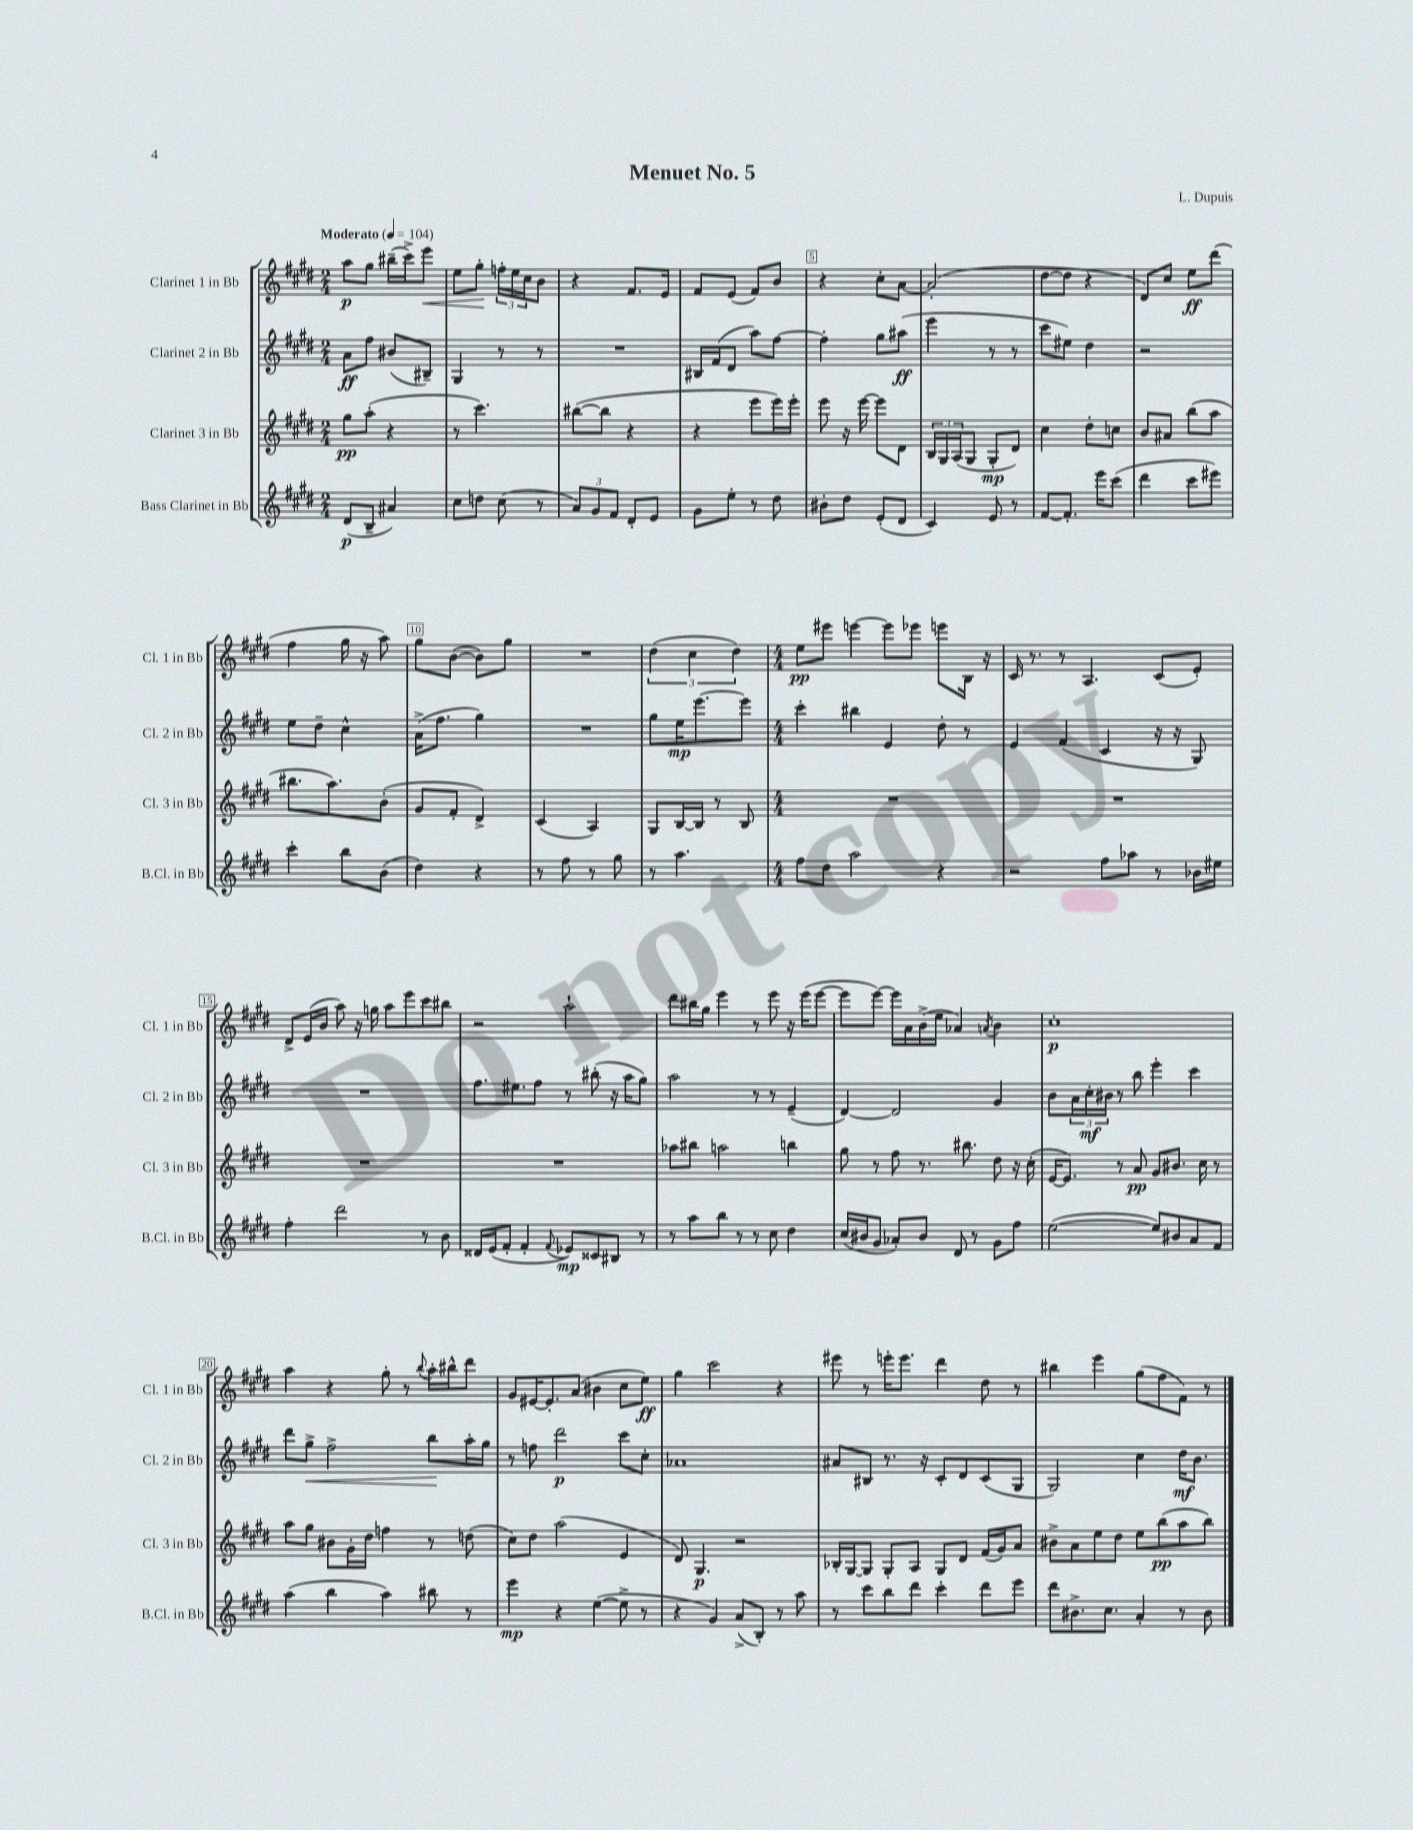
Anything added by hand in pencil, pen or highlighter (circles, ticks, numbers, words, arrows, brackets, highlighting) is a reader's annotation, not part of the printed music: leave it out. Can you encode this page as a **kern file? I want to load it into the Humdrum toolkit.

**kern	**dynam	**kern	**dynam	**kern	**dynam	**kern	**dynam
*part4	*part4	*part3	*part3	*part2	*part2	*part1	*part1
*staff4	*staff4	*staff3	*staff3	*staff2	*staff2	*staff1	*staff1
*I"Bass Clarinet in Bb	*	*I"Clarinet 3 in Bb	*	*I"Clarinet 2 in Bb	*	*I"Clarinet 1 in Bb	*
*I'B.Cl. in Bb	*	*I'Cl. 3 in Bb	*	*I'Cl. 2 in Bb	*	*I'Cl. 1 in Bb	*
*clefG2	*	*clefG2	*	*clefG2	*	*clefG2	*
*k[f#c#g#d#]	*	*k[f#c#g#d#]	*	*k[f#c#g#d#]	*	*k[f#c#g#d#]	*
*M2/4	*	*M2/4	*	*M2/4	*	*M2/4	*
*MM104	*	*MM104	*	*MM104	*	*MM104	*
=1	=1	=1	=1	=1	=1	=1	=1
!	!	!	!	!	!	!LO:TX:a:B:t=Moderato	!
(8d#/L	p	8gg#\L	pp	8a\L	ff	8aa\L	p
8B~/J	.	(8aa'\J	.	8ff#\J	.	8gg#\J	.
4a#X/)	.	4r	.	(8b#X/L	.	(16bb#X~\LL	.
.	.	.	.	.	.	16ccc#^\J)	.
!	!	!	!	!	!	!	!LO:HP:b
.	.	.	.	8B#X~/J)	.	8eee\J	<
=2	=2	=2	=2	=2	=2	=2	=2
8cc#\L	.	8r	.	4G#/	.	8ee\L	.
8ddn\J	.	4.ccc#\)	.	.	.	8gg#'\J	.
(8cc#\	.	.	.	8r	.	24ffn'\LL	[
.	.	.	.	.	.	24ee\	.
.	.	.	.	.	.	24cc#\J	.
8r	.	.	.	8r	.	8b\J	.
=3	=3	=3	=3	=3	=3	=3	=3
12a/L)	.	([8bb#X\L	.	2r	.	4r	.
12g#/	.	.	.	.	.	.	.
.	.	8bb#\J]	.	.	.	.	.
12f#/J	.	.	.	.	.	.	.
8d#'/L	.	4r	.	.	.	8.f#/L	.
8e/J	.	.	.	.	.	.	.
.	.	.	.	.	.	16e/Jk	.
=4	=4	=4	=4	=4	=4	=4	=4
8g#\L	.	4r	.	16B#X/LL	.	8f#/L	.
.	.	.	.	(16f#/J	.	.	.
8ee'\J	.	.	.	8d#/J	.	(8e/J	.
8r	.	8eee\L	.	8aa\L)	.	8f#/L)	.
8dd#\	.	16eee\L)	.	[8ff#\J	.	8b/J	.
.	.	16eee'\JJ	.	.	.	.	.
=5	=5	=5	=5	=5	=5	=5	=5
8b#X'\L	.	8eee\	.	4ff#'\]	.	4r	.
8dd#\J	.	16r	.	.	.	.	.
.	.	[16eee\	.	.	.	.	.
(8e'/L	.	8eee\L]	.	8gg#\L	.	8cc#'\L	.
8d#/J	.	8d#\J	.	(8aa#X\J	ff	[8a\J	.
=6	=6	=6	=6	=6	=6	=6	=6
4c#/)	.	24B/LL	.	4eee\	.	(2a'/]	.
.	.	24G#/	.	.	.	.	.
.	.	(24A/J	.	.	.	.	.
.	.	8G#/J	.	.	.	.	.
8e/	.	8G#'/L	mp	8r	.	.	.
8r	.	8d#/J)	.	8r	.	.	.
=7	=7	=7	=7	=7	=7	=7	=7
[8f#/L	.	4cc#\	.	8ccc#\L	.	[8dd#\L	.
8.f#'/J]	.	.	.	8ee#X\J)	.	8dd#\J]	.
.	.	8dd#'\L	.	4dd#\	.	4r	.
16eee\KL	.	.	.	.	.	.	.
(8ccc#\J	.	8ccn\J	.	.	.	.	.
=8	=8	=8	=8	=8	=8	=8	=8
4ddd#\	.	8b/L	.	2r	.	8d#/L)	.
.	.	8a#X/J	.	.	.	8cc#/J	.
8ccc#\L	.	(8bb\L	.	.	.	8ee\L	ff
8eee#X\J)	.	8aa\J	.	.	.	(8ddd#\J	.
!!LO:LB:g=z
=9	=9	=9	=9	=9	=9	=9	=9
4ccc#'\	.	8.bb#X\L	.	8ee\L	.	4ff#\	.
.	.	.	.	8dd#~\J	.	.	.
.	.	8.aa\)	.	.	.	.	.
8bb\L	.	.	.	4cc#^^\	.	16gg#\	.
.	.	.	.	.	.	16r	.
(8b\J	.	(8b'\J	.	.	.	8aa\)	.
=10	=10	=10	=10	=10	=10	=10	=10
4dd#\)	.	8g#/L	.	(16a^\KL	.	8gg#\L	.
.	.	.	.	8.ff#\J	.	.	.
.	.	8f#'/J	.	.	.	([8b\J	.
4r	.	4d#^/)	.	4gg#\)	.	8b\L])	.
.	.	.	.	.	.	8gg#\J	.
=11	=11	=11	=11	=11	=11	=11	=11
8r	.	(4c#/	.	2r	.	2r	.
8ff#\	.	.	.	.	.	.	.
8r	.	4A/)	.	.	.	.	.
8gg#\	.	.	.	.	.	.	.
=12	=12	=12	=12	=12	=12	=12	=12
8r	.	8G#/L	.	8gg#\L	.	(6dd#\	.
4.aa\	.	[16B/L	.	16ee\K	mp	.	.
.	.	.	.	.	.	6cc#\	.
.	.	16B/JJ]	.	[8.eee\	.	.	.
.	.	8r	.	.	.	.	.
.	.	.	.	.	.	6dd#\)	.
.	.	8B/	.	8eee\J]	.	.	.
=13	=13	=13	=13	=13	=13	=13	=13
*M4/4	*	*M4/4	*	*M4/4	*	*M4/4	*
8ff#\L	.	1r	.	4ccc#'\	.	8ee\L	pp
8dd#\J	.	.	.	.	.	8eee#X\J	.
2aa\	.	.	.	4bb#X\	.	[4eeen\	.
.	.	.	.	4e/	.	8eee\L]	.
.	.	.	.	.	.	8eee-X\J	.
4r	.	.	.	8dd#'\	.	8eeen\L	.
.	.	.	.	8r	.	16B\Jk	.
.	.	.	.	.	.	16r	.
=14	=14	=14	=14	=14	=14	=14	=14
2r	.	1r	.	4e/	.	16c#/	.
.	.	.	.	.	.	8.r	.
.	.	.	.	(4f#/	.	8r	.
.	.	.	.	.	.	4.A/	.
8ff#\L	.	.	.	4c#/	.	.	.
8aa-X\J	.	.	.	.	.	.	.
8r	.	.	.	16r	.	(8c#/L	.
.	.	.	.	16r	.	.	.
16b-X\LL	.	.	.	8G#/)	.	8e'/J)	.
16ee#X\JJ	.	.	.	.	.	.	.
!!LO:LB:g=z
=15	=15	=15	=15	=15	=15	=15	=15
4ff#'\	.	1r	.	1r	.	8d#^/L	.
.	.	.	.	.	.	(16e/L	.
.	.	.	.	.	.	16b/JJ	.
2ddd#\	.	.	.	.	.	8aa\)	.
.	.	.	.	.	.	16r	.
.	.	.	.	.	.	16ggn\	.
.	.	.	.	.	.	8aa\L	.
.	.	.	.	.	.	8eee\	.
8r	.	.	.	.	.	8ccc#\	.
8b\	.	.	.	.	.	8bb#X\J	.
=16	=16	=16	=16	=16	=16	=16	=16
16d##X/LL	.	1r	.	8.ff#\L	.	2r	.
(16e/J	.	.	.	.	.	.	.
8f#'/J	.	.	.	.	.	.	.
.	.	.	.	8.ee#X\	.	.	.
4f#'/	.	.	.	.	.	.	.
.	.	.	.	8ff#\J	.	.	.
8qqf#/	.	.	.	.	.	.	.
8e-X/L)	mp	.	.	8r	.	2aa`\	.
8c##X/	.	.	.	(8bb#X'\	.	.	.
8B#X/J	.	.	.	16r	.	.	.
.	.	.	.	16aa\KL	.	.	.
8r	.	.	.	8gg#\J)	.	.	.
=17	=17	=17	=17	=17	=17	=17	=17
8r	.	8aa-X\L	.	2aa\	.	8ddd#\L	.
8aa\L	.	8bb#X\J	.	.	.	16bb#X\L	.
.	.	.	.	.	.	16gg#\JJ	.
8bb\J	.	2aan\	.	.	.	4eee\	.
8r	.	.	.	.	.	.	.
8r	.	.	.	8r	.	8r	.
8cc#\	.	.	.	8r	.	8eee\	.
4dd#\	.	4bbn\	.	(4e~/	.	16r	.
.	.	.	.	.	.	(16eee\KL	.
.	.	.	.	.	.	[8eee\J	.
=18	=18	=18	=18	=18	=18	=18	=18
(16cc#/LL	.	8gg#\	.	[4d#/)	.	8eee\L]	.
16b#X/J	.	.	.	.	.	.	.
8g#/J	.	8r	.	.	.	[8eee\J)	.
8a-X'/L)	.	8ff#\	.	2d#/]	.	16eee\LL]	.
.	.	.	.	.	.	16a\	.
8b#/J	.	8.r	.	.	.	(16b^\	.
.	.	.	.	.	.	16ee\JJ	.
8d#/	.	.	.	.	.	4a-X/)	.
.	.	8.bb#X\	.	.	.	.	.
8r	.	.	.	.	.	.	.
.	.	.	.	.	.	8qan/	.
8g#\L	.	8dd#\	.	4g#/	.	4b\	.
8ff#\J	.	16r	.	.	.	.	.
.	.	(16cc#'\	.	.	.	.	.
=19	=19	=19	=19	=19	=19	=19	=19
([2ee\	.	[16e/KL	.	8b\L	.	1cc#'	p
.	.	8.e/J])	.	.	.	.	.
.	.	.	.	24a\L	.	.	.
.	.	.	.	24cc#'\	mf	.	.
.	.	.	.	24b#X\JJ	.	.	.
.	.	8r	.	8r	.	.	.
.	.	8a/	pp	8bb\	.	.	.
8ee/L])	.	8g#/L	.	4eee'\	.	.	.
8b#X/	.	8.b#X/J	.	.	.	.	.
8a/	.	.	.	4ccc#\	.	.	.
.	.	16cc#\	.	.	.	.	.
8f#/J	.	8r	.	.	.	.	.
!!LO:LB:g=z
=20	=20	=20	=20	=20	=20	=20	=20
(4aa\	.	8aa\L	.	8ddd#\L	.	4aa\	.
!	!	!	!	!	!LO:HP:b	!	!
.	.	8gg#\J	.	8gg#^\J	<	.	.
4bb\	.	8b#X\L	.	2ff#^\	.	4r	.
.	.	16g#'\L	.	.	.	.	.
.	.	16dd#\JJ	.	.	.	.	.
4aa\)	.	4ffn\	.	.	.	8gg#'\	.
.	.	.	.	.	.	8r	.
.	.	.	.	.	.	8qqbb/	.
8bb#X\	.	8r	.	8bb\L	.	16aa'\LL	.
.	.	.	.	.	.	16bb#X^^\J	.
8r	.	(8ddn\	.	16aa'\L	[	8ddd#\J	.
.	.	.	.	16gg#\JJ	.	.	.
=21	=21	=21	=21	=21	=21	=21	=21
4eee\	mp	8cc#\L)	.	8r	.	8g#/L	.
.	.	8dd#\J	.	8ffn\	.	[16e#X/K	.
.	.	.	.	.	.	8.e#'/]	.
4r	.	(2aa\	.	2ddd#\	p	.	.
.	.	.	.	.	.	(8a/J	.
([4ee\	.	.	.	.	.	4b#X\	.
8ee^\]	.	4e/	.	8ccc#\L	.	8cc#\L	.
8r	.	.	.	8cc#'\J	.	8ee\J)	ff
=22	=22	=22	=22	=22	=22	=22	=22
4r	.	8d#/)	.	1a-X	.	4gg#\	.
.	.	4.G#/	p	.	.	.	.
4g#/)	.	.	.	.	.	2ccc#\	.
(8a^/L	.	2r	.	.	.	.	.
8B'/J)	.	.	.	.	.	.	.
8r	.	.	.	.	.	4r	.
8aa\	.	.	.	.	.	.	.
=23	=23	=23	=23	=23	=23	=23	=23
8r	.	16B-X'/LL	.	8a#X/L	.	8eee#X\	.
.	.	[16G#/J	.	.	.	.	.
8ccc#\L	.	8G#/J]	.	8B#X/J	.	8r	.
8bb\	.	8G#'/L	.	8.r	.	16eeen'\KL	.
.	.	.	.	.	.	8.eee\J	.
8ddd#\J	.	8A/J	.	.	.	.	.
.	.	.	.	16r	.	.	.
4ccc#'\	.	8G#/L	.	8c#'/L	.	4ddd#\	.
.	.	8d#/J	.	8d#/	.	.	.
8ddd#\L	.	(16f#/LL	.	(8c#/	.	8dd#\	.
.	.	16g#/J)	.	.	.	.	.
8eee\J	.	8a/J	.	8G#/J	.	8r	.
=24	=24	=24	=24	=24	=24	=24	=24
8ddd#\L	.	8b#X^\L	.	2G#/)	.	4bb#X\	.
8.b#X^\	.	8a\	.	.	.	.	.
.	.	8ee\	.	.	.	4eee\	.
8.cc#\J	.	.	.	.	.	.	.
.	.	8dd#\J	.	.	.	.	.
4a'/	.	8ee\L	.	4cc#\	.	(8gg#\L	.
.	.	(8bb\	pp	.	.	8ff#\	.
8r	.	8aa\	.	16dd#\KL	mf	8f#\J)	.
.	.	.	.	8.b\J	.	.	.
8b#\	.	8bb\J)	.	.	.	8r	.
==	==	==	==	==	==	==	==
*-	*-	*-	*-	*-	*-	*-	*-
